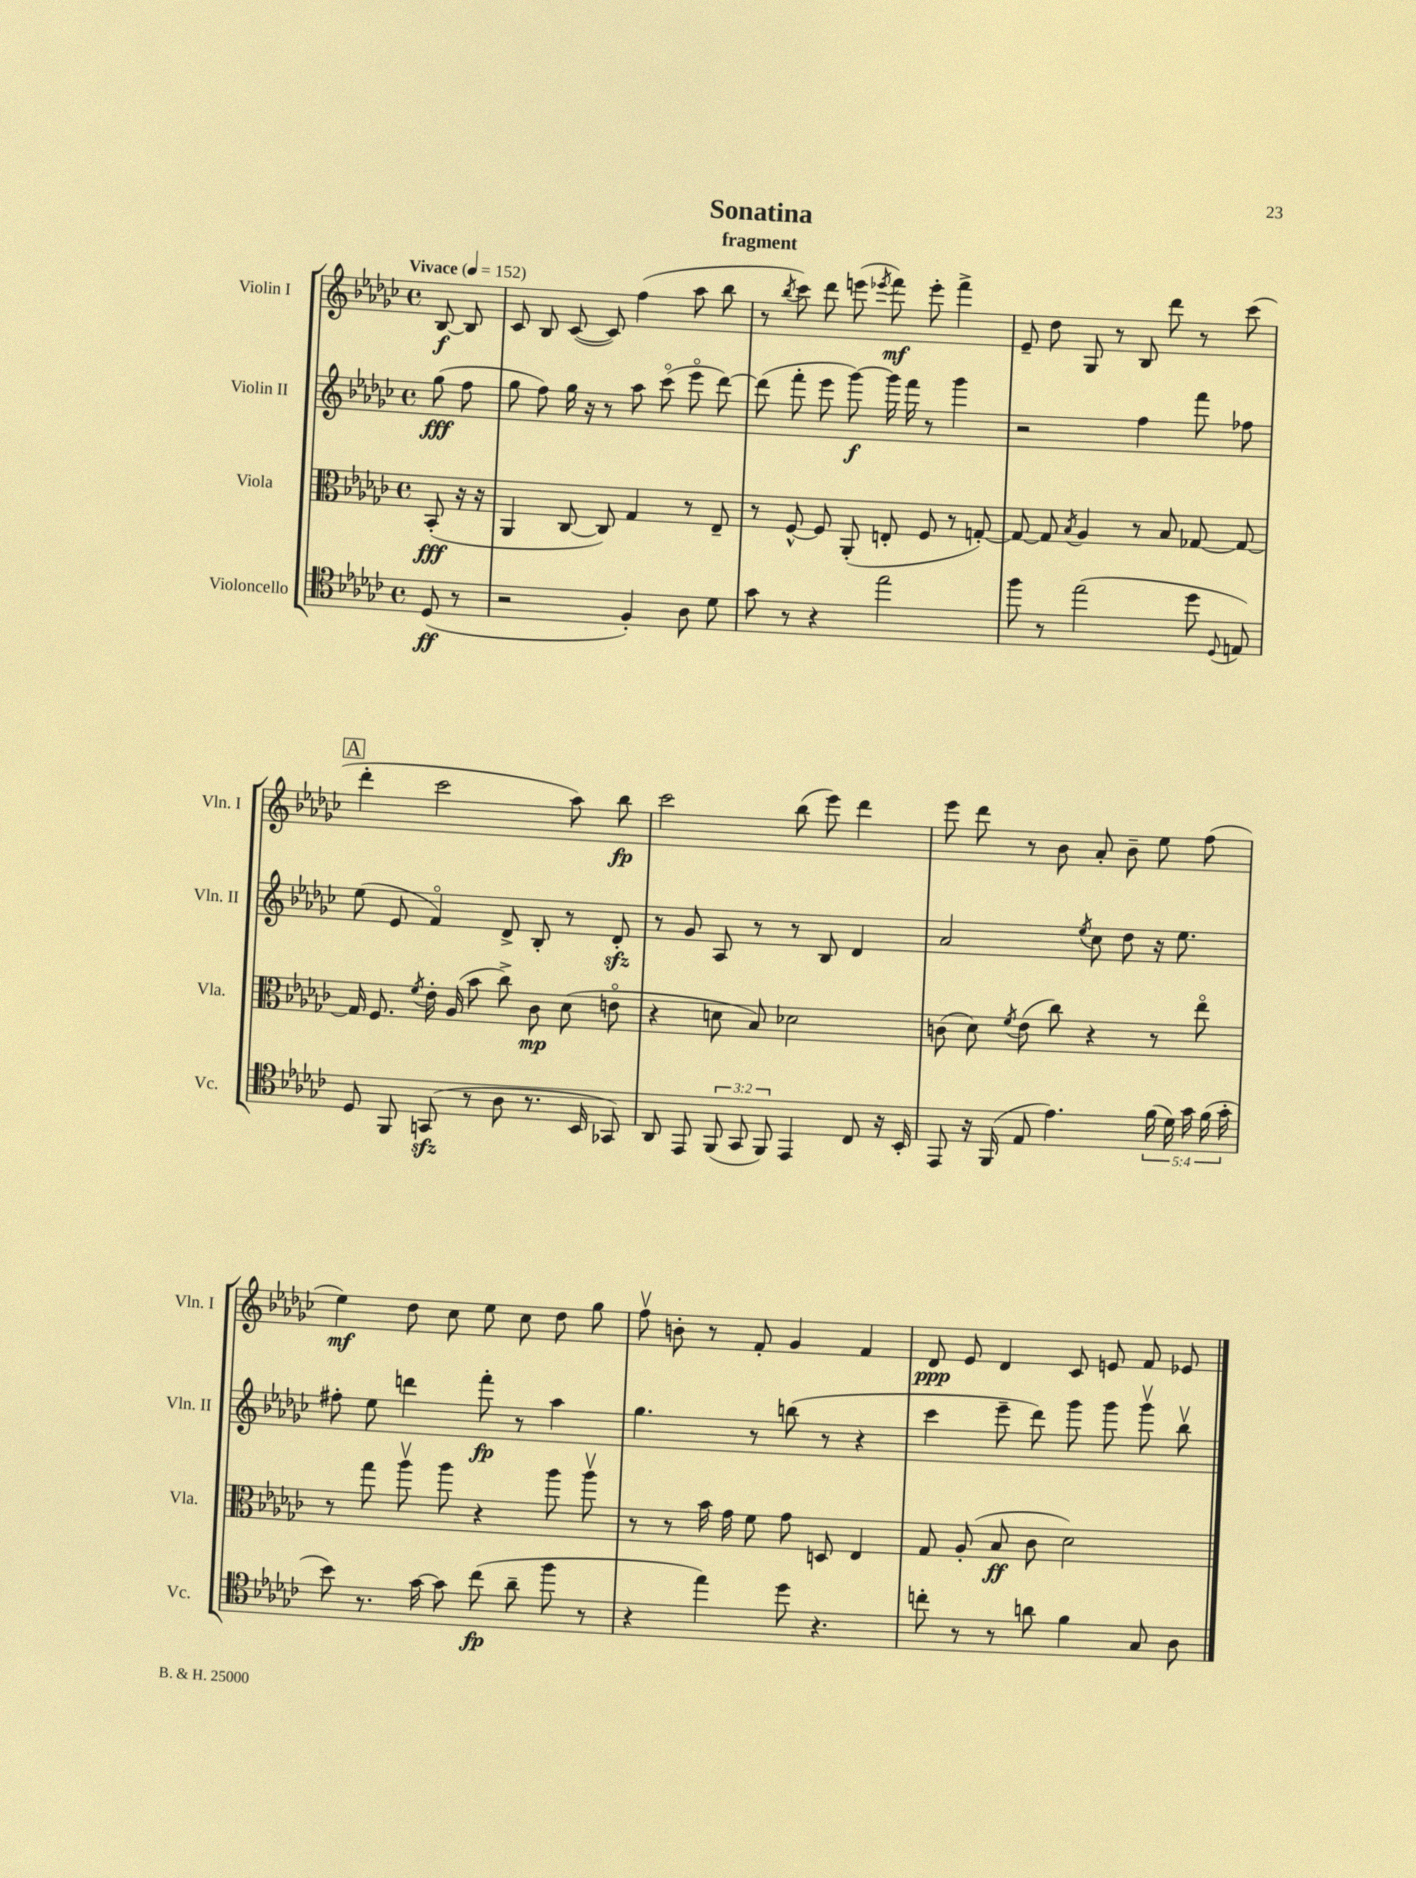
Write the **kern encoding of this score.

**kern	**kern	**kern	**kern
*staff4	*staff3	*staff2	*staff1
*clefC4	*clefC3	*clefG2	*clefG2
*k[b-e-a-d-g-c-]	*k[b-e-a-d-g-c-]	*k[b-e-a-d-g-c-]	*k[b-e-a-d-g-c-]
*M4/4	*M4/4	*M4/4	*M4/4
*met(c)	*met(c)	*met(c)	*met(c)
*MM152	*MM152	*MM152	*MM152
(8D-	(8BB-'	(8gg-	[8B-
8r	16r	8ff	8B-]
.	16r	.	.
=	=	=	=
2r	4AA-	8gg-	8c-
.	.	8ff)	8B-
.	[8C-	16gg-	([8c-
.	.	16r	.
.	8C-])	8r	8c-])
4F')	4G-	8aa-	(4ff
.	.	(8ccc-o	.
8A-	8r	8eee-o	8aa-
8d-	8E-~	[8ddd-)	8bb-
=	=	=	=
8g-	8r	(8ddd-]	8r
.	.	.	8qbb-
8r	[8F^^	8fff'	8ccc-)
4r	8F]	8eee-	8ddd-
.	(8AA-'	[8ggg-)	(8eee
.	.	.	8qeee-
2ee-	8E'	16ggg-]	8fff)
.	.	16fff	.
.	8F	8r	8eee-'
.	8r	4ggg-	4fff^
.	[8G')	.	.
=	=	=	=
8ff	8G_	2r	8e-~
8r	8G]	.	8dd-
.	8qB-	.	.
(2ee-	4A-	.	8G-
.	.	.	8r
.	8r	4ff	8B-
.	8B-	.	8ddd-
8dd-	[8G-	8fff	8r
8qqD-	.	.	.
8E)	8G-_	8ff-	(8ccc-
=	=	=	=
8D-	16G-]	(8ee-	4ddd-'
.	8.F	.	.
8FF	.	8e-	.
.	8qf	.	.
(8GG	16e-'	4fo)	2ccc-
.	(16A-	.	.
8r	8b-	.	.
8A-	8cc-^)	8d-^	.
8.r	8c-	8B-'	.
.	(8d-	8r	8aa-)
16BB-	.	.	.
8GG-)	8eo	8d-'	8bb-
=	=	=	=
8AA-	4r	8r	2ccc-
8EE-	.	8g-	.
(12FF	8d	8A-	.
12GG-	.	.	.
.	8B-)	8r	.
12FF)	.	.	.
4EE-	2d-	8r	(8bb-
.	.	8B-	8eee-)
8C-	.	4d-	4ddd-
16r	.	.	.
16BB-'	.	.	.
=	=	=	=
8EE-	(8c	2a-	8eee-
16r	8d-)	.	8ddd-
(16FF	.	.	.
.	8qf	.	.
8E-	(8e-	.	8r
4.e-)	8cc-)	.	8b-
.	.	8qee-	.
.	4r	8cc-	8a-'
.	.	8dd-	8b-~
(20f	8r	16r	8ee-
20d-)	.	.	.
.	.	8.ee-	.
20g-	.	.	.
.	8ee-o	.	(8ff
(20f	.	.	.
20g-'	.	.	.
=	=	=	=
8b-)	8r	8ff#'	4ee-)
8.r	8gg-	8ee-	.
.	8aa-v	4ddd	8dd-
[16g-	.	.	.
8g-]	8aa-	.	8cc-
(8cc-	4r	8fff'	8ee-
8a-~	.	8r	8cc-
8ff	8aa-	4aa-	8dd-
8r	8aa-v	.	8gg-
=	=	=	=
4r	8r	4.gg-	8ffv
.	8r	.	8b'
4ee-)	16b-	.	8r
.	16g-	.	.
.	8f	8r	8f'
8dd-	8g-	(8bb	4g-
4.r	8D	8r	.
.	4E-	4r	4f
=	=	=	=
8cc'	8G-	4ccc-	8d-
8r	(8A-'	.	8e-
8r	8B-	8eee-~	4d-
8a	8c-	8ddd-)	.
4f	2d-)	8ggg-	8c-
.	.	8ggg-	8e
8G-	.	8ggg-v	8f
8A-	.	8bb-v	8e-
==	==	==	==
*-	*-	*-	*-
